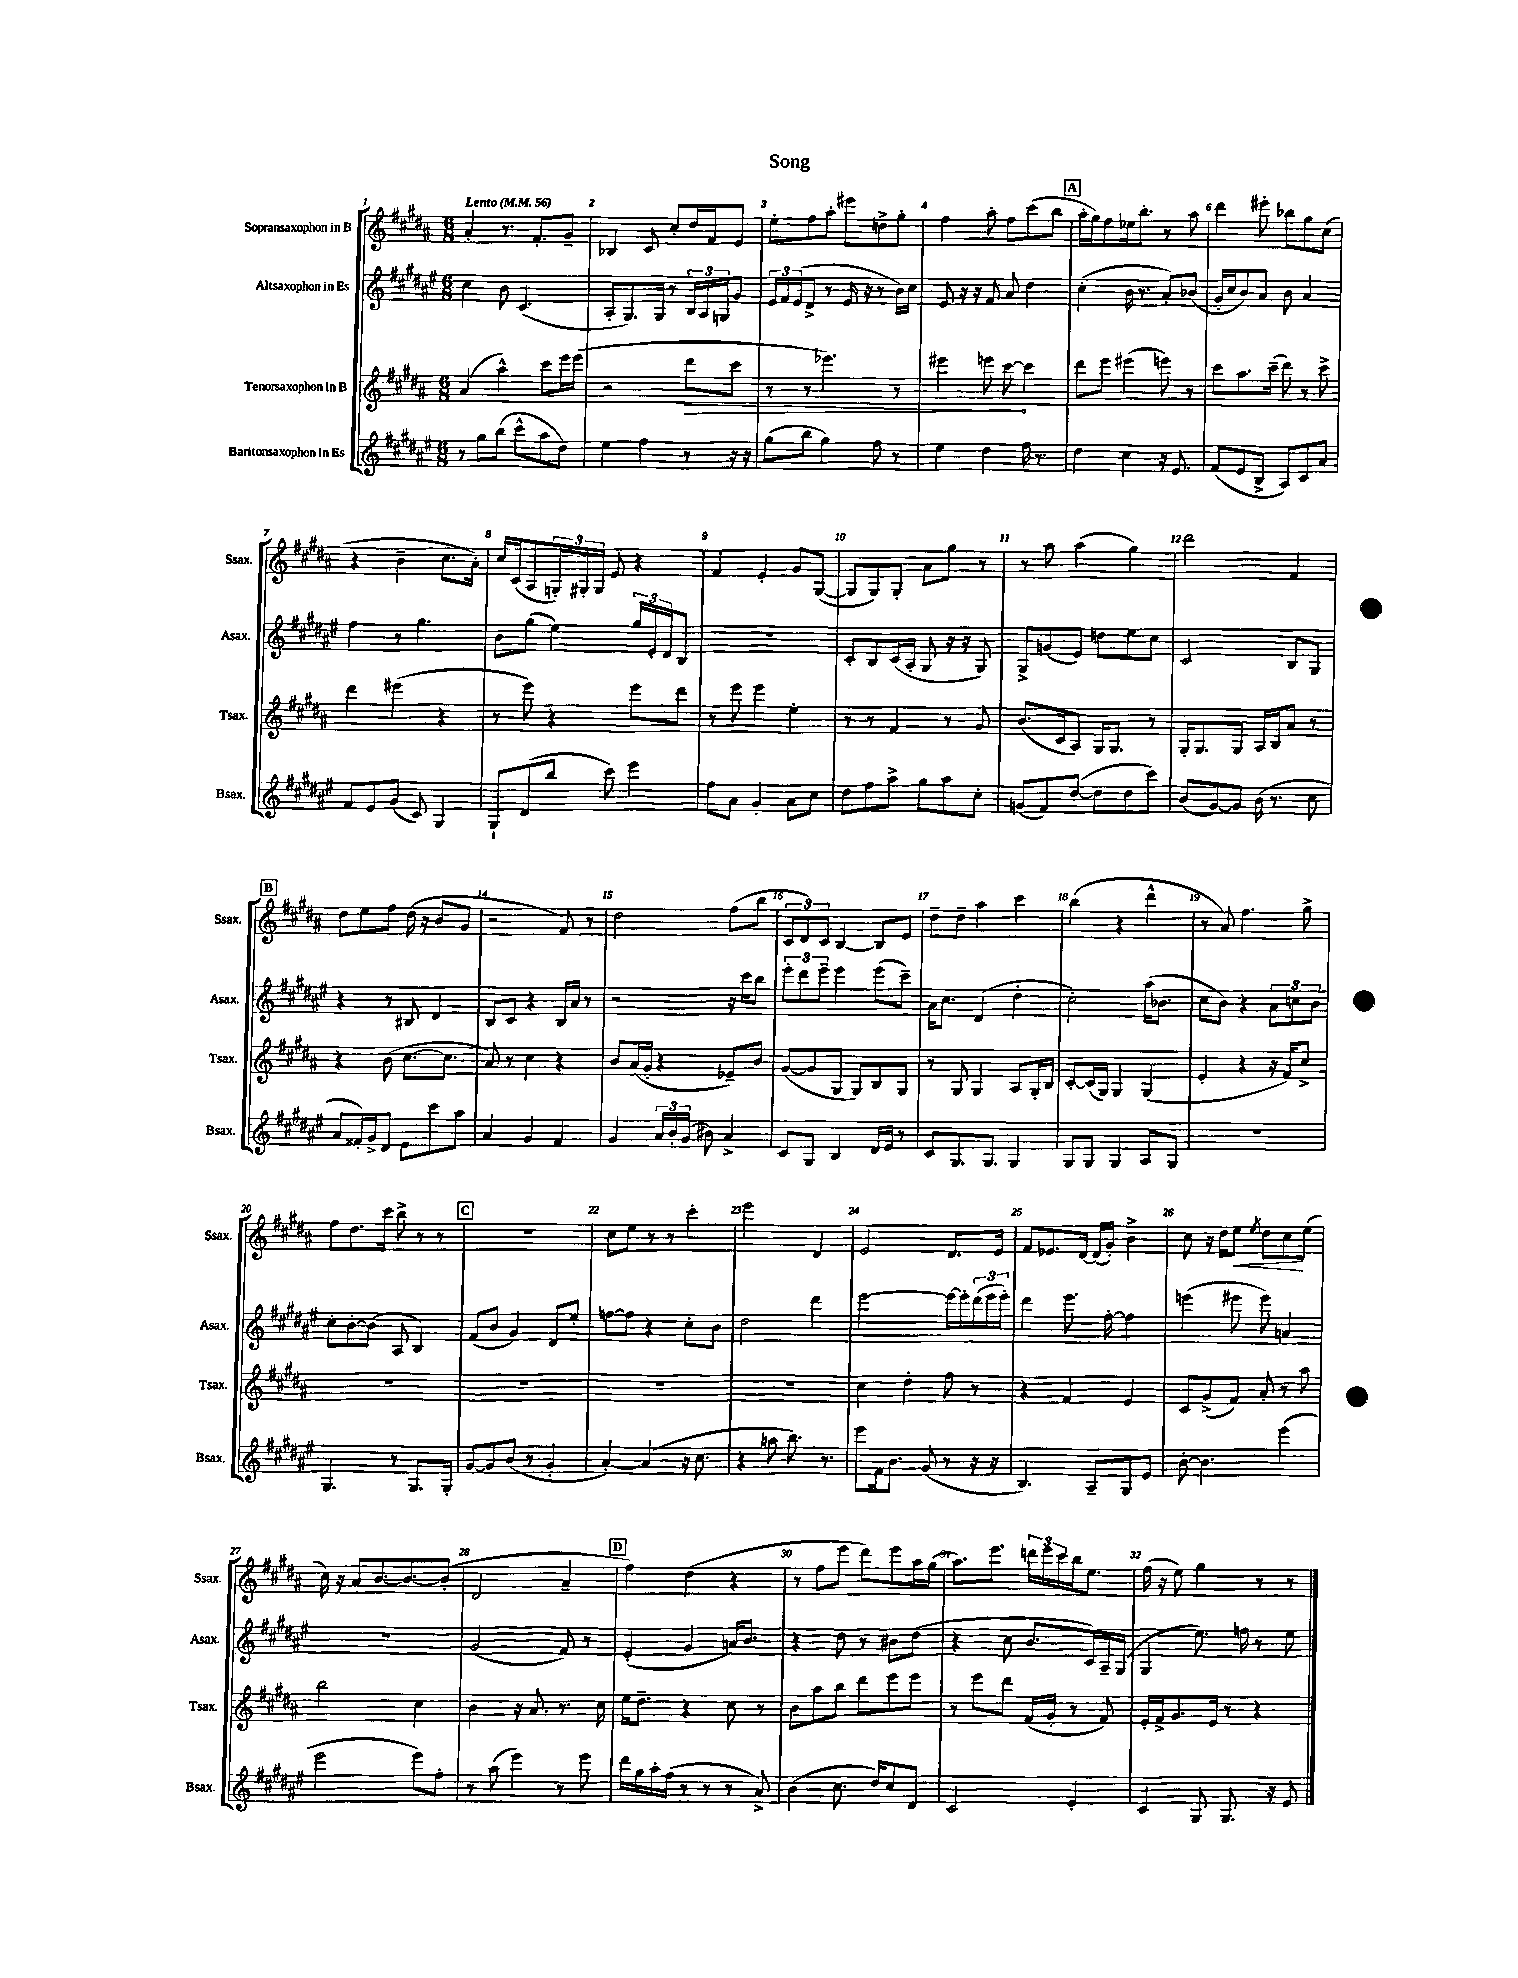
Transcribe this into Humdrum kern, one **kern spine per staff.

**kern	**kern	**dynam	**kern	**kern	**dynam
*part4	*part3	*part3	*part2	*part1	*part1
*staff4	*staff3	*staff3	*staff2	*staff1	*staff1
*I"Baritonsaxophon in Es	*I"Tenorsaxophon in B	*	*I"Altsaxophon in Es	*I"Sopransaxophon in B	*
*I'Bsax.	*I'Tsax.	*	*I'Asax.	*I'Ssax.	*
*clefG2	*clefG2	*	*clefG2	*clefG2	*
*k[f#c#g#d#a#e#]	*k[f#c#g#d#a#]	*	*k[f#c#g#d#a#e#]	*k[f#c#g#d#a#]	*
*M6/8	*M6/8	*	*M6/8	*M6/8	*
*MM56	*MM56	*	*MM56	*MM56	*
=1	=1	=1	=1	=1	=1
!	!	!	!	!LO:TX:a:B:t=Lento	!
8r	(4a#/	.	4cc#\	4a#'/	.
8gg#\L	.	.	.	.	.
(8bb\J	4aa#^^\)	.	8b\	8.r	.
8ccc#^^\L	.	.	(4.c#/	.	.
.	.	.	.	8.f#'/L	.
8aa#\	8ccc#\L	.	.	.	.
8dd#\J)	16eee\L	.	.	8g#~/J	.
.	(16eee\JJ	.	.	.	.
=2	=2	=2	=2	=2	=2
4ee#\	2r	.	8A#'/L	4B-X/	.
.	.	.	8.G#/)	.	.
4ff#\	.	.	.	8c#/	.
.	.	.	16G#/Jk	.	.
.	.	.	8r	8cc#'/L	.
!	!	!LO:HP:b	!	!	!
8r	8ddd#\L	>	24B/LL	16dd#/L	.
.	.	.	24A#/	.	.
.	.	.	.	16f#/J	.
.	.	.	24Gn/J	.	.
16r	8ccc#\J	.	8g#/J	8e/J	.
16r	.	.	.	.	.
=3	=3	=3	=3	=3	=3
(8gg#\L	8r	.	24e#/LL	8ee'\L	.
.	.	.	24f#/	.	.
.	.	.	(24e#/J	.	.
8bb\J	8r	.	8d#^/J	8ff#\	.
4gg#\)	4.eee-X\)	.	8r	8aa#'\J	.
.	.	.	16e#/	8eee#X\L	.
.	.	.	16r	.	.
8ff#\	.	.	8r	8ddn^\	.
8r	8r	.	16b\LL)	8gg#'\J	.
.	.	.	16cc#\JJ	.	.
=4	=4	=4	=4	=4	=4
4ee#\	4eee#X\	.	8e#/	4ff#\	.
.	.	.	16r	.	.
.	.	.	16r	.	.
4dd#\	8eeen\	.	8f#/	8aa#'\	.
.	[8ccc#\	.	8a#/	8ff#\L	.
16ff#\	4ccc#\]	]	4dd#\	(8ccc#\	.
8.r	.	.	.	.	.
.	.	.	.	8bb\J	.
!!LO:REH:place=s1:t=A
=5	=5	=5	=5	=5	=5
4dd#\	8ddd#\L	.	(4cc#'\	16aa#'\LL	.
.	.	.	.	16gg#\J)	.
.	8eee\J	.	.	8ff#\	.
4cc#\	(4eee#X\	.	16b\	16ee-X\k	.
.	.	.	8.r	8.bb'\J	.
16r	8eeen\)	.	8a#'/L)	8r	.
8.e#/	.	.	.	.	.
.	8r	.	(8b-X/J	8aa#\	.
=6	=6	=6	=6	=6	=6
(8f#/L	8ccc#\L	.	16g#'/LL	4ddd#\	.
.	.	.	16cc#/J	.	.
8e#/	8.aa#\	.	8b/)	.	.
8B^/J	.	.	8a#/J	8eee#X'\	.
.	(16ccc#~\Jk	.	.	.	.
8A#/L)	8ddd#\)	.	8b\	8bb-X\L	.
8c#/	8r	.	4a#/	8gg#\	.
8a#/J	8ccc#^\	.	.	(8cc#\J	.
!!LO:LB:g=z
=7	=7	=7	=7	=7	=7
8f#/L	4ddd#\	.	4ff#\	4r	.
8e#/	.	.	.	.	.
(8g#/J	(4eee#X\	.	8r	4b~\	.
8c#/)	.	.	4.gg#\	.	.
4G#/	4r	.	.	8.cc#\L	.
.	.	.	.	16a#'\Jk)	.
=8	=8	=8	=8	=8	=8
8G#`/L	8r	.	8b\L	16cc#/LL	.
.	.	.	.	(16c#/J	.
(8d#/	8eee\)	.	(8gg#\J	8A#/	.
8bb/J	4r	.	4ee#\)	24Gn'/L)	.
.	.	.	.	24G#X'/	.
.	.	.	.	24G#/JJ	.
8ccc#\)	.	.	.	8e/	.
4eee#\	8eee\L	.	24gg#/LL	4r	.
.	.	.	24e#'/	.	.
.	.	.	24d#/J	.	.
.	8ddd#\J	.	8B/J	.	.
=9	=9	=9	=9	=9	=9
8ff#\L	8r	.	2.r	4f#/	.
8a#\J	8eee\	.	.	.	.
4g#'/	4eee\	.	.	4e'/	.
8a#\L	4ee'\	.	.	8g#/L	.
8cc#\J	.	.	.	([8G#/J	.
=10	=10	=10	=10	=10	=10
8dd#\L	8r	.	8c#'/L	8G#/L]	.
8ff#\	8r	.	8B/	8G#/)	.
8aa#^\J	4f#/	.	(16c#/L	8G#'/J	.
.	.	.	16A#'/JJ	.	.
8gg#\L	.	.	8G#/	8a#\L	.
8aa#\	8r	.	16r	8gg#\J	.
.	.	.	16r	.	.
8cc#'\J	8g#/	.	8G#/)	8r	.
=11	=11	=11	=11	=11	=11
(8gn/L	(8.b/L	.	8G#^/L	8r	.
8f#/)	.	.	(8gn/	8aa#\	.
.	16c#/k	.	.	.	.
([8dd#/J	8A#/J)	.	8e#/J)	(4aa#\	.
8dd#\L]	16G#/KL	.	8ddn\L	.	.
.	8.G#/J	.	.	.	.
8dd#\	.	.	8ee#\	4gg#\)	.
8ccc#\J)	8r	.	8cc#\J	.	.
=12	=12	=12	=12	=12	=12
(8b/L	16G#'/KL	.	2c#/	2ddd#\	.
.	8.G#/	.	.	.	.
[8g#/)	.	.	.	.	.
8g#/J]	8G#/J	.	.	.	.
(16b\	16A#/LL	.	.	.	.
8.r	16B/J	.	.	.	.
.	8a#/J	.	8B/L	4f#/	.
8cc#\	8r	.	8G#/J	.	.
!!LO:LB:g=z
!!LO:REH:place=s1:t=B
=13	=13	=13	=13	=13	=13
8a#/L	4r	.	4r	8dd#\L	.
16f##X'/L)	.	.	.	8ee\	.
16g#^/J	.	.	.	.	.
8d#/J	(8b\	.	8r	8ff#\J	.
8e#\L	[8.cc#\L	.	8B#X/	(16dd#\	.
.	.	.	.	16r	.
8ccc#\	.	.	4d#/	8b/L	.
.	8.cc#\J]	.	.	.	.
8aa#\J	.	.	.	8g#/J	.
=14	=14	=14	=14	=14	=14
4a#/	8a#/)	.	8B/L	2r	.
.	8r	.	8c#/J	.	.
4g#/	4cc#\	.	4r	.	.
4f#/	4r	.	16B/LL	8f#/)	.
.	.	.	16a#/JJ	.	.
.	.	.	8r	8r	.
=15	=15	=15	=15	=15	=15
4g#/	8b/L	.	2r	2dd#\	.
.	(16a#/L	.	.	.	.
.	16g#'/JJ	.	.	.	.
24a#/LL	4r	.	.	.	.
24b'/	.	.	.	.	.
(24g#/JJ	.	.	.	.	.
8b#X\)	.	.	.	.	.
4a#^/	8e-X~/L)	.	16r	(8ff#\L	.
.	.	.	16ccc#\KL	.	.
.	8b/J	.	8bb\J	8bb\J	.
=16	=16	=16	=16	=16	=16
8c#/L	([8g#/L	.	12eee#'\L	12c#/L	.
.	.	.	12ddd#\	12d#/)	.
8G#/J	8g#/]	.	.	.	.
.	.	.	12eee#~\J	12c#/J	.
4B/	8G#/J	.	4eee#\	[4B/	.
.	8G#/L)	.	.	.	.
16d#/LL	8B/	.	(8eee#\L	8B/L]	.
16e#/JJ	.	.	.	.	.
8r	8G#/J	.	8ccc#~\J)	8e/J	.
=17	=17	=17	=17	=17	=17
8c#/L	8r	.	16a#\KL	8dd#~\L	.
.	.	.	8.cc#\J	.	.
8.G#/	8G#/	.	.	8dd#~\J	.
.	4G#/	.	(4d#/	4aa#\	.
8.G#/J	.	.	.	.	.
4G#/	8A#/L	.	4dd#'\	4ccc#\	.
.	16G#'/L	.	.	.	.
.	16B/JJ	.	.	.	.
=18	=18	=18	=18	=18	=18
8G#/L	[8c#'/L	.	2cc#'\)	(4bb\	.
8G#/J	(16c#/L]	.	.	.	.
.	16G#/JJ)	.	.	.	.
4G#/	4G#/	.	.	4r	.
8A#/L	(4G#/	.	(16aa#\KL	4ddd#^^\	.
.	.	.	8.b-X\J	.	.
8G#/J	.	.	.	.	.
=19	=19	=19	=19	=19	=19
2.r	4e'/	.	8cc#\L	8r	.
.	.	.	8b\J)	8a#/)	.
.	4r	.	4r	4.ff#\	.
.	16r	.	12a#\L	.	.
.	16f#/KL)	.	.	.	.
.	.	.	12ccn\	.	.
.	8cc#^/J	.	.	8gg#^\	.
.	.	.	12b\J	.	.
!!LO:LB:g=z
=20	=20	=20	=20	=20	=20
4.G#/	2.r	.	8cc#'\L	8ff#\L	.
.	.	.	[8b'\	8.dd#\	.
.	.	.	(8b\J]	.	.
.	.	.	.	16ccc#\Jk	.
8r	.	.	8A#/	8bb^\	.
8.G#/L	.	.	4B/)	8r	.
.	.	.	.	8r	.
16G#'/Jk	.	.	.	.	.
!!LO:REH:place=s1:t=C
=21	=21	=21	=21	=21	=21
[8g#/L	2.r	.	(8f#/L	2.r	.
8g#/]	.	.	8b/J	.	.
(8b/J	.	.	4g#/)	.	.
8r	.	.	.	.	.
4g#'/	.	.	8d#/L	.	.
.	.	.	8ee#'/J	.	.
=22	=22	=22	=22	=22	=22
[4a#'/)	2.r	.	[8ffn\L	8cc#\L	.
.	.	.	8ff\J]	8ee\J	.
(4a#/]	.	.	4r	8r	.
.	.	.	.	8r	.
16r	.	.	8cc#'\L	4ccc#'\	.
8.cc#\	.	.	.	.	.
.	.	.	8b\J	.	.
=23	=23	=23	=23	=23	=23
4r	2.r	.	2dd#\	2eee\	.
8aan\	.	.	.	.	.
8.bb\)	.	.	.	.	.
.	.	.	4ddd#\	4d#/	.
8.r	.	.	.	.	.
=24	=24	=24	=24	=24	=24
8eee#\L	4cc#\	.	[2eee#\	2e/	.
16f#\k	.	.	.	.	.
8.b\J	.	.	.	.	.
.	4dd#'\	.	.	.	.
(8g#/	.	.	.	.	.
8r	8ff#\	.	16eee#\LL_	8.d#/L	.
.	.	.	16eee#'\]	.	.
16r	8r	.	(24ddd#\	.	.
.	.	.	24eee#\	.	.
16r	.	.	.	16e/Jk	.
.	.	.	24eee#'\JJ)	.	.
=25	=25	=25	=25	=25	=25
4.B/)	4r	.	4ddd#\	8f#/L	.
.	.	.	.	8.e-X/	.
.	4f#/	.	8.eee#\	.	.
.	.	.	.	[16d#/Jk	.
8A#~/L	.	.	.	(16d#/LL]	.
.	.	.	[16ff#'\	16g#'/JJ)	.
8G#/	4e/	.	4ff#\]	4b^\	.
8e#/J	.	.	.	.	.
=26	=26	=26	=26	=26	=26
[8b'\	8c#/L	.	(4eeen\	8cc#\	.
4.b\]	(8g#^/	.	.	16r	.
.	.	.	.	16dd#\KL	.
!	!	!	!	!	!LO:HP:b
.	8f#/J)	.	8eee#X\	8ee\J	<
.	.	.	.	8qee/	.
.	8a#'/	.	8eee#\)	8dd#\L	.
(4eee#\	8r	.	4an/	8cc#\	.
.	8aa#\	.	.	(8ee\J	[
!!LO:LB:g=z
=27	=27	=27	=27	=27	=27
2eee#\	2bb\	.	2.r	16cc#\)	.
.	.	.	.	16r	.
.	.	.	.	8a#/L	.
.	.	.	.	[8.b/	.
.	.	.	.	8.b/_	.
8eee#\L)	4cc#\	.	.	.	.
8ff#'\J	.	.	.	(8b'/J]	.
=28	=28	=28	=28	=28	=28
8r	4b\	.	(2g#/	2d#/	.
(8aa#\	.	.	.	.	.
4eee#\)	16r	.	.	.	.
.	8.a#/	.	.	.	.
8r	8.r	.	8f#/)	4a#~/	.
8eee#\	.	.	8r	.	.
.	16cc#\	.	.	.	.
!!LO:REH:place=s1:t=D
=29	=29	=29	=29	=29	=29
16ddd#\LL	16ee\KL	.	(4e#'/	4ff#\)	.
16gg#\	8.dd#~\J	.	.	.	.
16aa#'\	.	.	.	.	.
(16ff#\JJ	.	.	.	.	.
8r	4r	.	4g#/	(4dd#\	.
8r	.	.	.	.	.
8r	8cc#\	.	16an/KL)	4r	.
.	.	.	8.b/J	.	.
8a#^/)	8r	.	.	.	.
=30	=30	=30	=30	=30	=30
(4b\	8b\L	.	4r	8r	.
.	8aa#\	.	.	8ff#\L	.
8.cc#\	8bb\J	.	8dd#\	8eee\J	.
.	8ddd#\L	.	8r	8ddd#\L)	.
16dd#/KL)	.	.	.	.	.
8cc#/	8eee\	.	8b#X\L	8eee\	.
8d#/J	8eee\J	.	(8dd#\J	16aa#\L	.
.	.	.	.	(16gg#\JJ	.
=31	=31	=31	=31	=31	=31
2c#/	8r	.	4r	8.aa#\L)	.
.	8eee\L	.	.	.	.
.	.	.	.	8.eee\J	.
.	8ddd#\J	.	8cc#\	.	.
.	(16f#/LL	.	8.b/L	24dddn\LL	.
.	.	.	.	24eee\	.
.	16g#'/JJ	.	.	.	.
.	.	.	.	24ccc#\	.
4e#'/	8r	.	.	16bb\J	.
.	.	.	16c#/L)	8.ee\J	.
.	8f#/)	.	16A#~/	.	.
.	.	.	(16G#/JJ	.	.
=32	=32	=32	=32	=32	=32
4c#/	16e'/LL	.	4G#/	(16ff#\	.
.	16f#^/J	.	.	16r	.
.	8.g#/	.	.	8ee\)	.
8G#/	.	.	8.ee#\)	4gg#\	.
.	16e/Jk	.	.	.	.
8.G#/	8r	.	.	.	.
.	.	.	16ffn\	.	.
.	4r	.	8r	8r	.
16r	.	.	.	.	.
8e#/	.	.	8ee#\	8r	.
==	==	==	==	==	==
*-	*-	*-	*-	*-	*-
